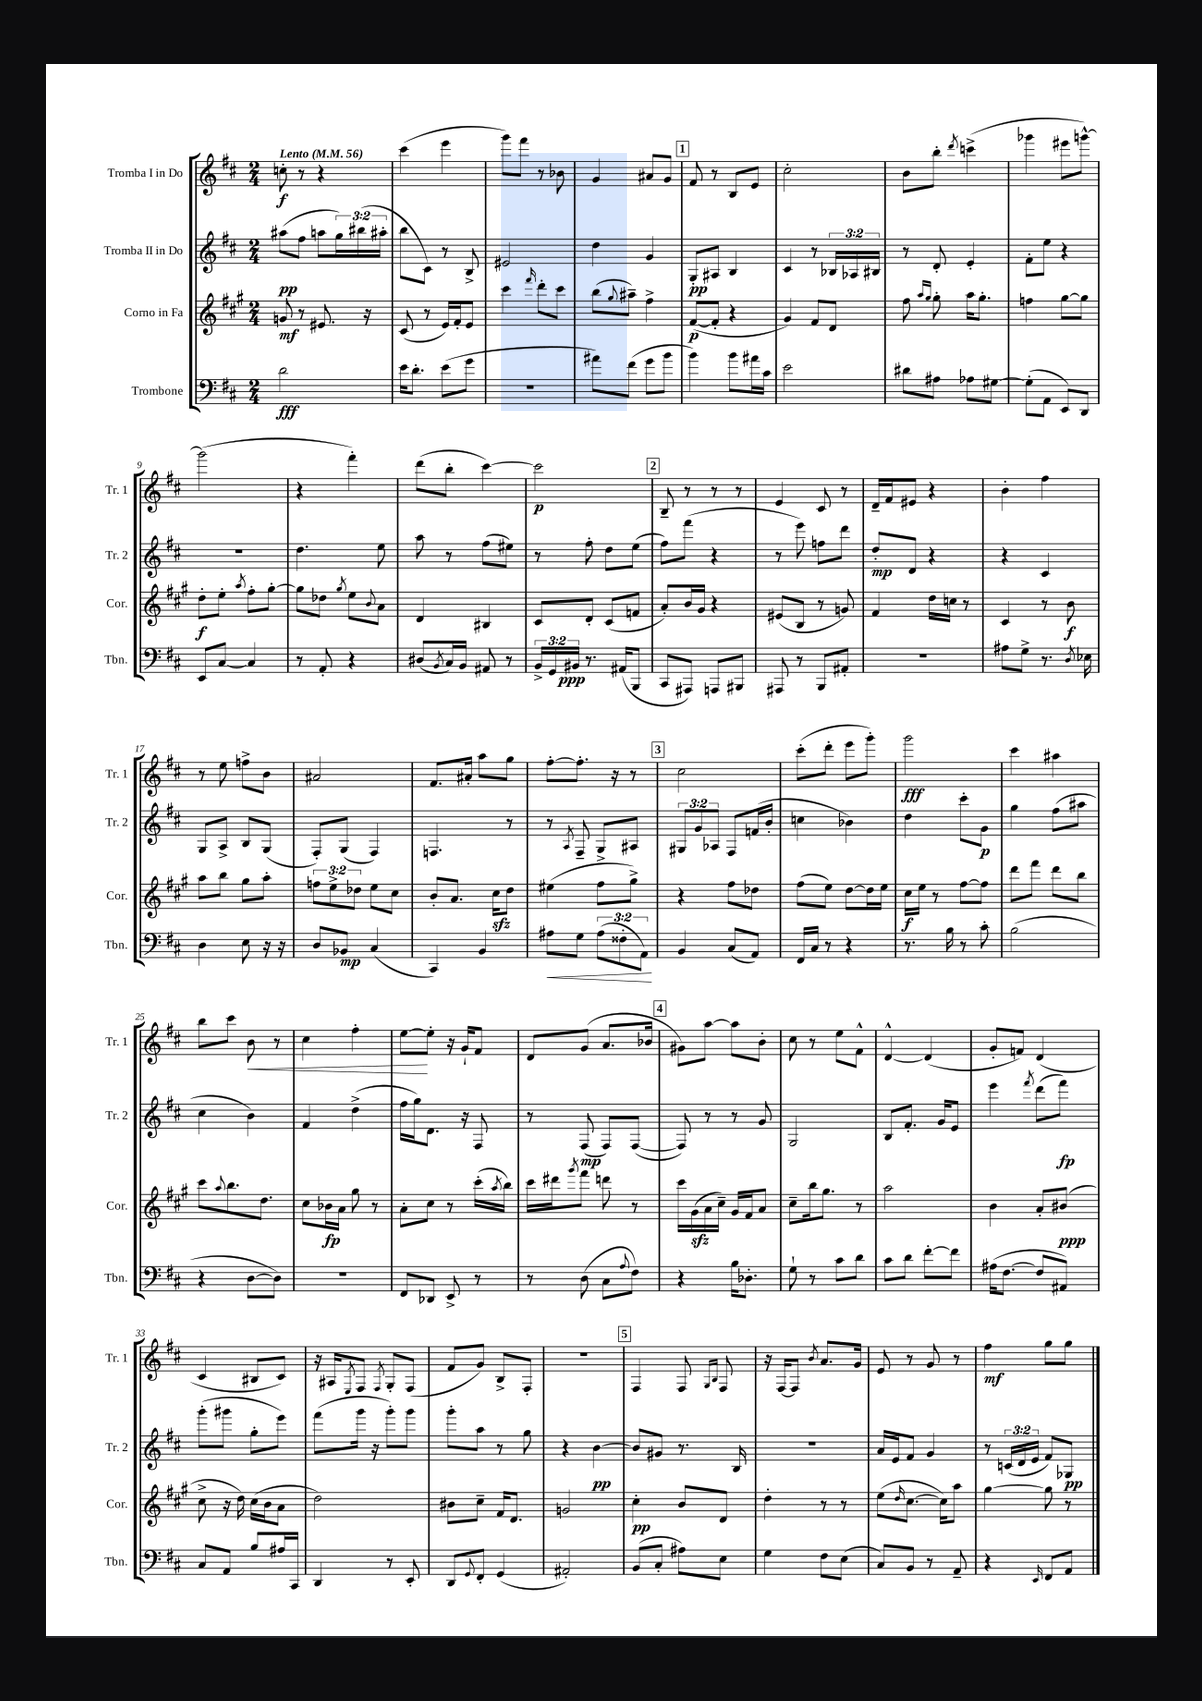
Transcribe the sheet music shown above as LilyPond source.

<<
\new StaffGroup <<
\new Staff = "s0" \with { instrumentName = "Tromba I in Do" shortInstrumentName = "Tr. 1" } {
    \clef treble \key d \major \numericTimeSignature \time 2/4 \tempo "Lento" 4 = 56
    c''8-.\f r8 r4 |
    cis'''4( e'''4 |
    g'''8) fis'''8 r8 bes'8 |
    g'4 ais'8 g'8 |
    \mark \markup { \box "1" } fis'8 r8 b8 e'8 |
    cis''2-. |
    b'8 b''8-. \acciaccatura { d'''8 } c'''4->( |
    ges'''4 eis'''8 g'''8~-^) |
    g'''2( |
    r4 fis'''4-.) |
    d'''8( b''8-. cis'''4~) |
    cis'''2\p |
    \mark \markup { \box "2" } b8-- r8 r8 r8 |
    e'4 cis'8 r8 |
    d'16-- fis'16 eis'8 r4 |
    b'4-. fis''4 |
    r8 e''8 f''8-> b'8 |
    ais'2 |
    fis'8. ais'16-. a''8 g''8 |
    fis''8~-. fis''8.-. r16 r8 |
    \mark \markup { \box "3" } cis''2 |
    cis'''8-.( d'''8-. e'''8 g'''8-.) |
    g'''2\fff |
    cis'''4 ais''4 |
    b''8 cis'''8 b'8\< r8 |
    cis''4 fis''4-. |
    e''8~\! e''8-. r16 g'16-! fis'8 |
    d'8 g'8( a'8. bes'16 |
    \mark \markup { \box "4" } gis'8) a''8~ a''8 b'8-. |
    cis''8 r8 e''8 fis'8-^ |
    d'4~-^ d'4( |
    g'8-. f'8) d'4( |
    cis'4 bis8 cis'8) |
    r16 ais16 \acciaccatura { e8 } fis8 \acciaccatura { fis8 } g8-. fis8( |
    fis'8 g'8) b8-> fis8-. |
    R2 |
    \mark \markup { \box "5" } fis4 fis8 \grace { g16 b16 } fis8 |
    r16 fis16~ fis8 \acciaccatura { b'8 } a'8. g'16 |
    e'8 r8 g'8 r8 |
    fis''4\mf g''8 g''8 \bar "|." |
}
\new Staff = "s1" \with { instrumentName = "Tromba II in Do" shortInstrumentName = "Tr. 2" } {
    \clef treble \key d \major \numericTimeSignature \time 2/4 \override Staff.TupletNumber.text = #tuplet-number::calc-fraction-text
    ais''8\pp( fis''8 a''8 \tuplet 3/2 { g''16) bis''16( ais''16-. } |
    b''8 cis'8) r8 b8-> |
    eis'2 |
    d''4 g'4 |
    \mark \markup { \box "1" } g8-.\pp ais8 b4 |
    cis'4 r8 \tuplet 3/2 { bes16 aes16 bis16 } |
    r8 d'8-. e'4-. |
    fis'8-. e''8 r4 |
    r2 |
    d''4. e''8 |
    a''8 r8 fis''8( eis''8) |
    r8 fis''8-. d''8 e''8( |
    \mark \markup { \box "2" } fis''8) fis'''8( r4 |
    r8 e'''8) f''8 d'''8 |
    d''8-.\mp d'8 r4 |
    r4 cis'4 |
    g8 a8-> b8 g8( |
    fis8-.) g8( fis4) |
    f4. r8 |
    r8 \acciaccatura { a8 } fis8-- g8-> ais8 |
    \mark \markup { \box "3" } \tuplet 3/2 { gis8 g'8 aes8 } fis8 f'16( b'16-. |
    c''4 bes'4) |
    d''4 cis'''8-. g'8\p |
    g''4 fis''8( ais''8 |
    cis''4 b'4) |
    fis'4 d''4->( |
    fis''16 g''16) d'8. r16 fis8 |
    r8 fis8\mp( fis8) fis8~( |
    \mark \markup { \box "4" } fis8) r8 r8 g'8 |
    g2 |
    b8 fis'8.-. g'16 e'8 |
    e'''4 \acciaccatura { fis'''8 } d'''8( fis'''8\fp) |
    g'''8-.( gis'''8 g''8-. e'''8) |
    fis'''8( g'''16 r16 g'''8-.) g'''8 |
    g'''8-. a''8 r8 g''8 |
    r4 b'4~\pp |
    \mark \markup { \box "5" } b'8 gis'8 r8. b16 |
    R2 |
    a'16 e'16 fis'8 g'4 |
    r8 \tuplet 3/2 { c'16( d'16 e'16 } fis'8) ges8\pp \bar "|." |
}
\new Staff = "s2" \with { instrumentName = "Corno in Fa" shortInstrumentName = "Cor." } {
    \clef treble \key a \major \numericTimeSignature \time 2/4 \override Staff.TupletNumber.text = #tuplet-number::calc-fraction-text
    g'8\mf r8 eis'8. r16 |
    cis'8( r8 e'16) fis'16-. e'8 |
    cis'''4 \grace { fis'''16 } d'''8-. cis'''8 |
    b''8( \appoggiatura { gis''8 } ais''8--) fis''4-> |
    \mark \markup { \box "1" } fis'8~\p( fis'8-. r4 |
    gis'4) fis'8 d'8 |
    fis''8 \grace { a''16 gis''16 } gis''8-. a''16 gis''8.-. |
    f''4 gis''8~ gis''8 |
    d''8-.\f e''8-. \acciaccatura { a''8 } fis''8-. gis''8~-. |
    gis''8 des''8 \acciaccatura { gis''8 } e''8 \appoggiatura { b'8 } a'8 |
    d'4 bis4 |
    cis'8 d'8-. cis'8( f'8 |
    \mark \markup { \box "2" } a'8-.) b'16 gis'16 r4 |
    eis'8( b8 r8 g'8) |
    fis'4 d''16 c''16 r8 |
    cis'4 r8 b'8\f |
    a''8 b''8 gis''8 a''8-. |
    \tuplet 3/2 { f''8 e''8-> des''8 } e''8 cis''8 |
    b'8-. a'8. cis''16\sfz d''8 |
    eis''4( fis''8 gis''8->) |
    \mark \markup { \box "3" } r4 fis''8 des''8 |
    fis''8( e''8) d''8~ d''16 e''16 |
    cis''16\f e''16 r8 fis''8~ fis''8 |
    d'''8 fis'''8 d'''8 b''8 |
    cis'''8 \appoggiatura { a''8 } b''8. d''8. |
    cis''8 bes'16\fp a'16 gis''8 r8 |
    a'8-. cis''8 r8 cis'''16-.( \acciaccatura { a''8 } b''16) |
    cis'''16 dis'''16 \acciaccatura { gis'''8 } fis'''8 d'''8 r8 |
    \mark \markup { \box "4" } cis'''16 gis'16\sfz( a'16 cis''16--) gis'16 fis'16 a'8 |
    cis''8-- b''16 gis''8. r8 |
    a''2 |
    b'4 a'8-. bis'8\ppp( |
    cis''8-> r16 d''16) cis''16( b'16 a'8 |
    d''2) |
    bis'8 cis''8-- fis'16 d'8. |
    g'2 |
    \mark \markup { \box "5" } cis''4-.\pp b'8 d'8 |
    d''4-. r8 r8 |
    e''8( \grace { d''16 } cis''8.~ cis''16) a''8 |
    gis''4~ gis''8 r8 \bar "|." |
}
\new Staff = "s3" \with { instrumentName = "Trombone" shortInstrumentName = "Tbn." } {
    \clef bass \key d \major \numericTimeSignature \time 2/4 \override Staff.TupletNumber.text = #tuplet-number::calc-fraction-text
    d'2\fff |
    e'16 d'8.-. e'8( g'8 |
    r2 |
    ais'8) fis'8( g'8 b'8 |
    \mark \markup { \box "1" } b'4) b'8 ais'16 cis'16 |
    e'2 |
    dis'8 ais8 aes8 gis8~ |
    gis8-.( a,8 e,8) d,8 |
    e,8 cis8~ cis4 |
    r8 a,8-. r4 |
    dis8( \acciaccatura { b,8 } cis16) b,16 ais,8 r8 |
    \tuplet 3/2 { b,16-> g,16 bis,16\ppp } r8. ais,16( b,,8 |
    \mark \markup { \box "2" } cis,8 ais,,8) a,,8 bis,,8 |
    ais,,8 r8 b,,8 ais,8-. |
    R2 |
    ais8 g8-> r8. \acciaccatura { d8 } ees16 |
    d4 e8 r16 r16 |
    d8 bes,8\mp cis4( |
    cis,4) b,4 |
    ais8\< g8 \tuplet 3/2 { ais8( fisis8-. a,8\!) } |
    \mark \markup { \box "3" } b,4 cis8( a,8) |
    fis,16 cis16 r8 r4 |
    r8. b16 r8 cis'8-. |
    b2( |
    r4 d8~ d8) |
    r2 |
    fis,8 des,8 e,8-> r8 |
    r8 d8( cis8 \appoggiatura { a8 } fis8) |
    \mark \markup { \box "4" } r4 b16 des8.-. |
    g8-! r8 cis'8 d'8 |
    cis'8 d'8 fis'8~-. fis'8 |
    ais16( fis8.~ fis8 ais,8) |
    cis8 a,8 b8 ais16 cis,16 |
    d,4 r8 e,8-. |
    d,8 \appoggiatura { g,8 } fis,8-. g,4( |
    ais,2-.) |
    \mark \markup { \box "5" } b,8( cis8-. ais8) e8 |
    g4 fis8 e8( |
    cis8) b,8 r8 a,8-- |
    r4 \grace { e,16 } fis,8 a,8 \bar "|." |
}
>>
>>
